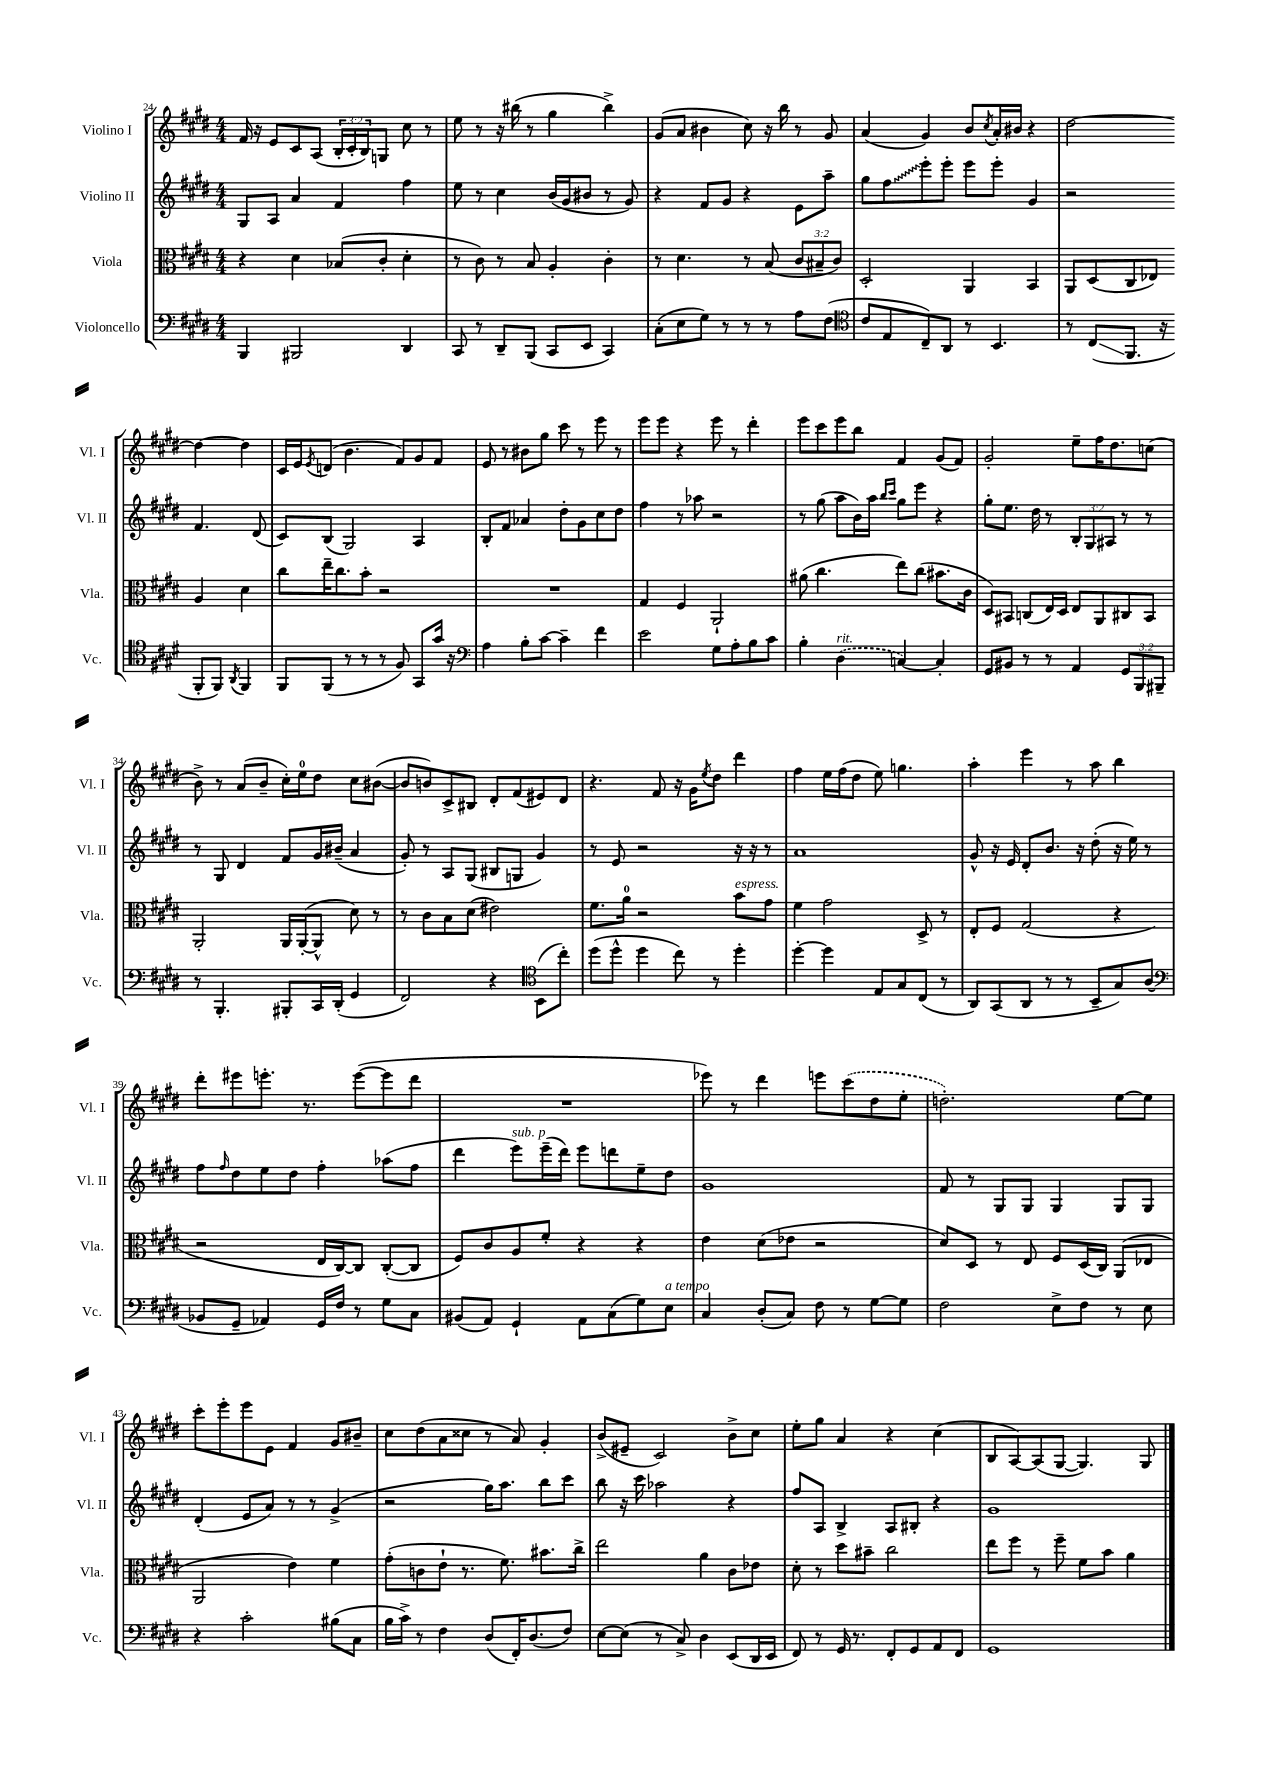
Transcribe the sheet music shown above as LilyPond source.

<<
\new StaffGroup <<
\new Staff = "s0" \with { instrumentName = "Violino I" shortInstrumentName = "Vl. I" } {
    \clef treble \key e \major \numericTimeSignature \time 4/4 \override Staff.TupletNumber.text = #tuplet-number::calc-fraction-text
    fis'16 r16 e'8 cis'8 a8( \tuplet 3/2 { b16-. cis'16-. b16) } g8 cis''8 r8 |
    e''8 r8 r16 bis''16( r8 gis''4 bis''4->) |
    gis'8( a'8 bis'4 cis''8) r16 b''16 r8 gis'8 |
    a'4( gis'4) b'8 \acciaccatura { cis''8 } a'16-. bis'16 r4 |
    dis''2~ dis''4~ dis''4 |
    cis'16 e'16 \acciaccatura { e'8 } d'8( b'4. fis'8) gis'8 fis'8 |
    e'8 r8 bis'8 gis''8 cis'''8 r8 e'''8 r8 |
    e'''8 e'''8 r4 e'''8 r8 dis'''4-. |
    e'''8 cis'''8 e'''8 b''8 fis'4 gis'8( fis'8) |
    gis'2-. e''8-- fis''16 dis''8. c''8( |
    b'8->) r8 a'8( b'8-- cis''16-.) e''16-0 dis''8 cis''8 bis'8~( |
    bis'8 b'8) cis'8-> bis8 dis'8-. fis'8( eis'8) dis'8 |
    r4. fis'8 r16 gis'16 \acciaccatura { e''8 } dis''8 dis'''4 |
    fis''4 e''16 fis''16( dis''8 e''8) g''4. |
    a''4-. e'''4 r8 a''8 b''4 |
    dis'''8-. eis'''8 e'''8.-. r8. e'''8~( e'''8 dis'''8 |
    R1 |
    ees'''8) r8 dis'''4 e'''8 \once \slurDashed cis'''8( dis''8 e''8-. |
    d''2.-.) e''8~ e''8 |
    cis'''8-. e'''8-. e'''8 e'8 fis'4 gis'8 bis'8-- |
    cis''8 dis''8( a'8 cisis''8 r8 a'8) gis'4-. |
    b'8->( eis'8-- cis'2) b'8-> cis''8 |
    e''8-. gis''8 a'4 r4 cis''4( |
    b8 a8~) a8( gis8~ gis4.) gis8 \bar "|." |
}
\new Staff = "s1" \with { instrumentName = "Violino II" shortInstrumentName = "Vl. II" } {
    \clef treble \key e \major \numericTimeSignature \time 4/4 \override Staff.TupletNumber.text = #tuplet-number::calc-fraction-text
    gis8 a8 a'4 fis'4 fis''4 |
    e''8 r8 cis''4 b'16( gis'16 bis'8 r8 gis'8) |
    r4 fis'8 gis'8 r4 e'8 a''8-- |
    gis''8 \once \override Glissando.style = #'zigzag fis''8\glissando e'''8-. e'''8-. e'''8 e'''8-. gis'4 |
    r2 fis'4. dis'8( |
    cis'8) b8( gis2) a4 |
    b8-. fis'8 aes'4 dis''8-. gis'8 cis''8 dis''8 |
    fis''4 r8 aes''8 r2 |
    r8 gis''8( a''8 b'16) a''16 \grace { b''16 cis'''16 } gis''8 e'''8 r4 |
    gis''8-. e''8. dis''16 r8 \tuplet 3/2 { b8-. gis8 ais8 } r8 r8 |
    r8 gis8 dis'4 fis'8 gis'16 bis'16--( a'4 |
    gis'8-.) r8 a8 gis8( bis8 g8 gis'4) |
    r8 e'8 r2 r16 r16 r8 |
    a'1 |
    gis'8-^ r16 e'16 dis'8-. b'8. r16 dis''8-.( r16 e''16) r8 |
    fis''8 \grace { fis''16 } dis''8 e''8 dis''8 fis''4-. aes''8( fis''8 |
    dis'''4 e'''8^\markup { \italic "sub. p" }) e'''16--( dis'''16) e'''8 d'''8 e''8-- dis''8 |
    gis'1 |
    fis'8 r8 gis8 gis8 gis4 gis8 gis8 |
    dis'4-.( e'8 a'8) r8 r8 gis'4->( |
    r2 gis''16) a''8. b''8 cis'''8 |
    b''8 r16 cis'''16 aes''2 r4 |
    fis''8 a8 b4-> a8 bis8-. r4 |
    gis'1 \bar "|." |
}
\new Staff = "s2" \with { instrumentName = "Viola" shortInstrumentName = "Vla." } {
    \clef alto \key e \major \numericTimeSignature \time 4/4 \override Staff.TupletNumber.text = #tuplet-number::calc-fraction-text
    r4 dis'4 bes8( cis'8-. dis'4-. |
    r8 cis'8) r8 b8 a4-. cis'4-. |
    r8 dis'4. r8 b8( \tuplet 3/2 { cis'8 bis8-- cis'8) } |
    dis2-. a,4 b,4 |
    a,8 dis8( cis8 ees8) a4 dis'4 |
    cis''8 e''16-- cis''8. b'8-. r2 |
    R1 |
    gis4 fis4 a,2-! |
    ais'8( cis''4. e''8) cis''8( bis'8. cis'16 |
    dis8) bis,8 c8( e16) dis16 e8 a,8 cis8 bis,8 |
    a,2-. a,16 a,16~-.( a,8-^ dis'8) r8 |
    r8 cis'8 b8 dis'8( eis'2) |
    fis'8. a'16-0 r2 b'8^\markup { \italic "espress." } gis'8 |
    fis'4 gis'2 dis8-> r8 |
    e8-. fis8 gis2( r4 |
    r2 e16 cis16~) cis8 cis8~-.( cis8 |
    fis8) cis'8 a8 fis'8-. r4 r4 |
    e'4 dis'8( ees'8 r2 |
    dis'8) dis8 r8 e8 fis8 dis16( cis16) a,8( ees8 |
    a,2 e'4) fis'4 |
    gis'8-.( c'8 e'8-! r8. fis'8.) bis'8. cis''16-> |
    e''2 a'4 cis'8 ees'8 |
    dis'8-. r8 dis''8 bis'8-- cis''2 |
    e''8 fis''8 r8 fis''8-- fis'8 b'8 a'4 \bar "|." |
}
\new Staff = "s3" \with { instrumentName = "Violoncello" shortInstrumentName = "Vc." } {
    \clef bass \key e \major \numericTimeSignature \time 4/4 \override Staff.TupletNumber.text = #tuplet-number::calc-fraction-text
    b,,4 bis,,2 dis,4 |
    cis,8 r8 dis,8-- b,,8( cis,8 e,8 cis,4) |
    cis8-.( e8 gis8) r8 r8 r8 a8 fis8( |
    \clef tenor cis'8 e8 cis8--) a,8 r8 b,4. |
    r8 cis8\glissando( fis,8. r16 fis,8-. fis,8) \acciaccatura { a,8 } fis,4 |
    fis,8 fis,8( r8 r8 r8 fis8) gis,8 gis'16 r16 |
    \clef bass a4 b8-. cis'8~ cis'4-- fis'4 |
    e'2 gis8 a8-. b8 cis'8 |
    b4-. \once \slurDashed dis4^\markup { \italic "rit." }( c4~) c4-. |
    gis,8 bis,8 r8 r8 a,4 \tuplet 3/2 { gis,8 b,,8 bis,,8-- } |
    r8 b,,4.-. bis,,8-. cis,16 dis,16-.( gis,4 |
    fis,2) r4 \clef tenor b,8( cis''8-.) |
    dis''8( dis''8-^ dis''4 cis''8) r8 dis''4-. |
    dis''4~-. dis''4 e8 gis8 cis8( r8 |
    a,8) gis,8( a,8 r8 r8 b,8-- gis8) a8( |
    \clef bass bes,8 gis,8-- aes,4) gis,16 fis16 r8 gis8 cis8 |
    bis,8( a,8) gis,4-! a,8 cis8( gis8) e8^\markup { \italic "a tempo" } |
    cis4 dis8-.( cis8) fis8 r8 gis8~ gis8 |
    fis2 e8-> fis8 r8 e8 |
    r4 cis'2-. bis8( cis8 |
    b16 cis'16->) r8 fis4 dis8( fis,16-.) dis8.( fis8) |
    e8~ e8( r8 cis8->) dis4 e,8( dis,16 e,16 |
    fis,8) r8 gis,16 r8. fis,8-. gis,8 a,8 fis,8 |
    gis,1 \bar "|." |
}
>>
>>
\layout { \context { \Score currentBarNumber = #24 } }
